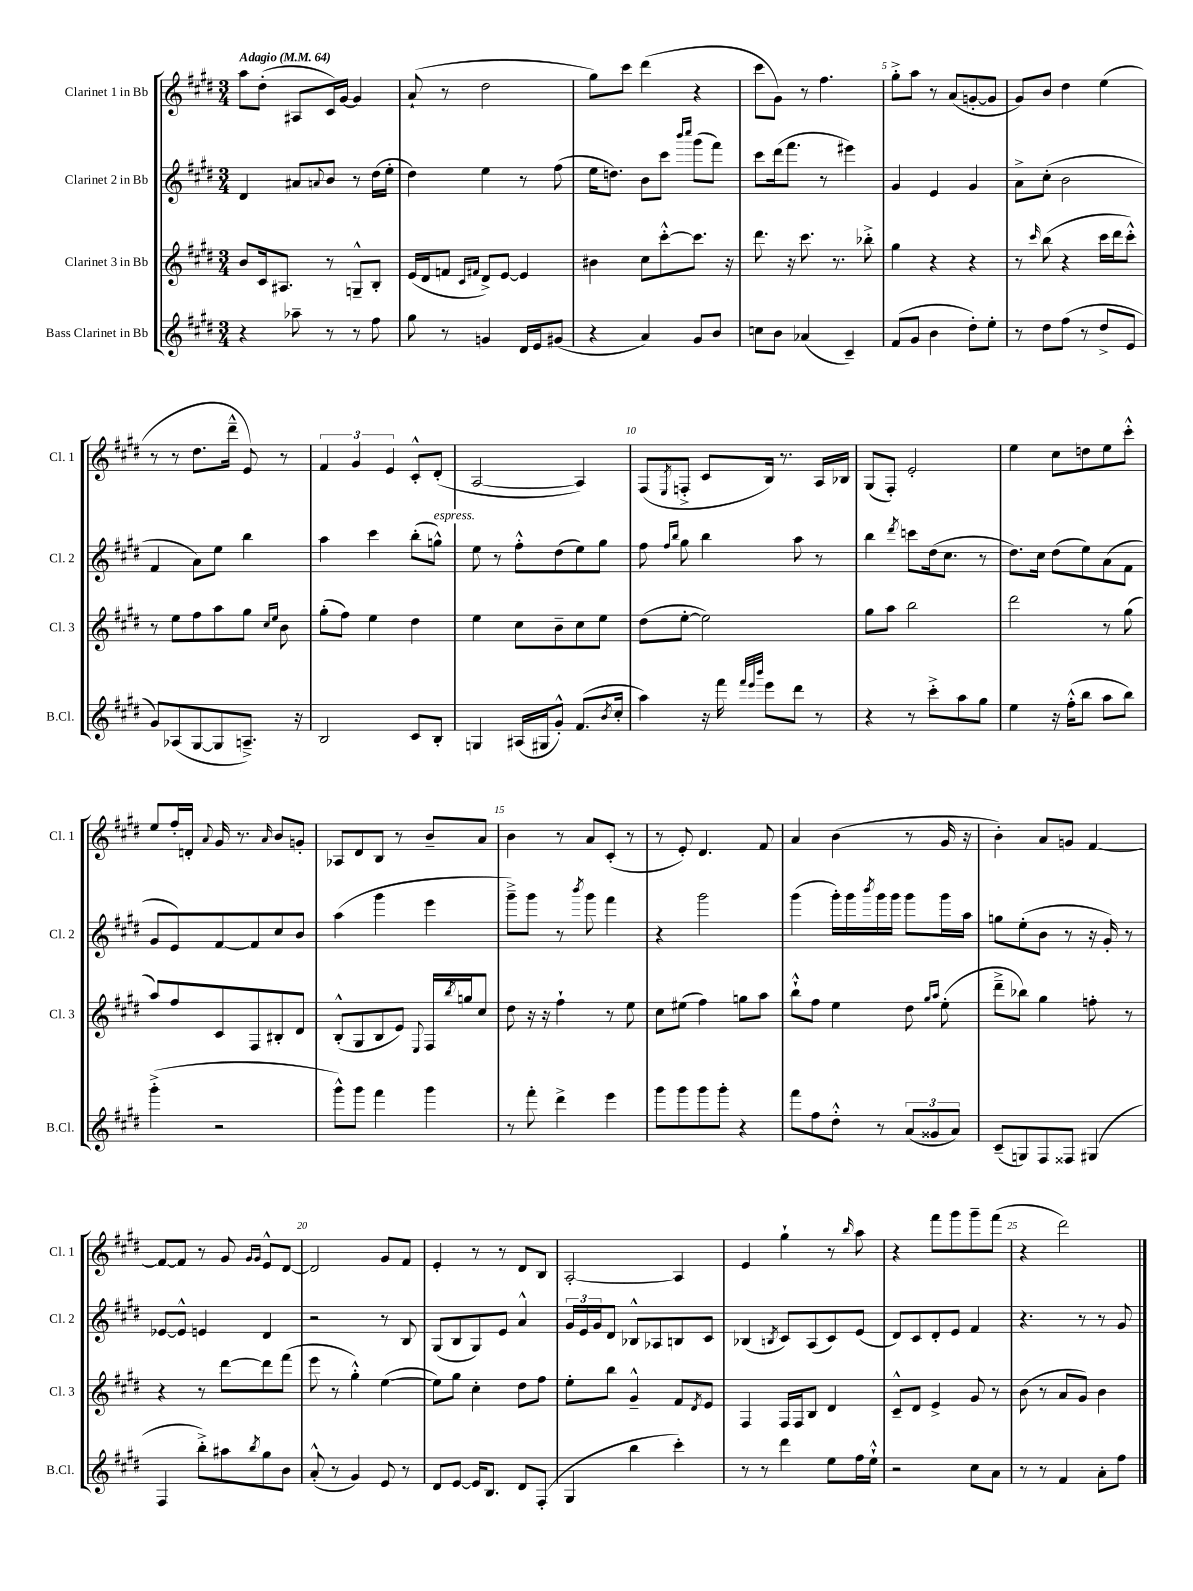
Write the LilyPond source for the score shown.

<<
\new StaffGroup <<
\new Staff = "s0" \with { instrumentName = "Clarinet 1 in Bb" shortInstrumentName = "Cl. 1" } {
    \clef treble \key e \major \numericTimeSignature \time 3/4 \tempo "Adagio" 4 = 64
    a''8 dis''8-.( ais8 cis'16) gis'16~ gis'4 |
    a'8-!( r8 dis''2 |
    gis''8) cis'''8 dis'''4( r4 |
    cis'''8 gis'8) r8 fis''4. |
    gis''8-.-> a''8 r8 a'8( g'8~-. g'8 |
    gis'8) b'8 dis''4 e''4( |
    r8 r8 dis''8. dis'''16---^ e'8) r8 |
    \tuplet 3/2 { fis'4 gis'4 e'4 } cis'8-.-^ dis'8-.( |
    a2~ a4) |
    fis8( \acciaccatura { e8 } f8-.-> cis'8 b16) r8. a16 bes16 |
    gis8( fis8-.) e'2-. |
    e''4 cis''8 d''8 e''8 cis'''8-.-^ |
    e''8 fis''16-. d'16-. \appoggiatura { a'8 } gis'16 r8. \grace { a'16 } b'8 g'8-. |
    aes8 dis'8 b8 r8 b'8-- a'8 |
    b'4 r8 a'8 cis'8-.( r8 |
    r8 e'8-.) dis'4. fis'8 |
    a'4 b'4( r8 gis'16 r16 |
    b'4-.) a'8 g'8 fis'4~ |
    fis'8~ fis'8 r8 gis'8 \grace { gis'16 gis'16 } e'8-^ dis'8~ |
    dis'2 gis'8 fis'8 |
    e'4-. r8 r8 dis'8 b8 |
    a2~-. a4 |
    e'4 gis''4-! r8 \grace { b''16 } a''8 |
    r4 fis'''8 gis'''8 gis'''8-- fis'''8( |
    r4 dis'''2) \bar "|." |
}
\new Staff = "s1" \with { instrumentName = "Clarinet 2 in Bb" shortInstrumentName = "Cl. 2" } {
    \clef treble \key e \major \numericTimeSignature \time 3/4
    dis'4 ais'8 \appoggiatura { a'8 } b'8 r8 dis''16( e''16-. |
    dis''4) e''4 r8 fis''8( |
    e''16 d''8.) b'8 cis'''8 \grace { b'''16 cis''''16 } gis'''8( fis'''8) |
    cis'''8 dis'''16( fis'''8. r8 eis'''4) |
    gis'4 e'4 gis'4 |
    a'8-> cis''8-.( b'2 |
    fis'4 a'8) e''8 b''4 |
    a''4 cis'''4 b''8-.( g''8-^^\markup { \italic "espress." }) |
    e''8 r8 fis''8-.-^ dis''8( e''8) gis''8 |
    fis''8 \grace { fis''16 b''16 } gis''8 b''4 a''8 r8 |
    b''4 \acciaccatura { dis'''8 } c'''8 dis''16( cis''8. r8 |
    dis''8.) cis''16 dis''8( e''8) a'8( fis'8 |
    gis'8 e'8) fis'8~ fis'8 cis''8 b'8 |
    a''4( gis'''4 e'''4 |
    gis'''8--->) gis'''8 r8 \acciaccatura { b'''8 } gis'''8 fis'''4 |
    r4 gis'''2 |
    gis'''4( gis'''16-.) gis'''16 \acciaccatura { b'''8 } gis'''16 gis'''16 gis'''8 gis'''16 a''16 |
    g''8 e''8-.( b'8 r8 r16 gis'16-.) r8 |
    ees'8~ ees'8-^ e'4 dis'4 |
    r2 r8 b8 |
    gis8( b8 gis8) e'8 a'4-^ |
    \tuplet 3/2 { gis'16 e'16 gis'16 } dis'8 bes8-^ aes8 b8 cis'8 |
    bes4( \acciaccatura { b8 } cis'8) a8( cis'8) e'8( |
    dis'8) cis'8 dis'8-. e'8 fis'4 |
    r4. r8 r8 gis'8 \bar "|." |
}
\new Staff = "s2" \with { instrumentName = "Clarinet 3 in Bb" shortInstrumentName = "Cl. 3" } {
    \clef treble \key e \major \numericTimeSignature \time 3/4
    b'8 cis'16 ais8. r8 g8---^ b8-. |
    e'16( dis'16 f'8 \grace { cis'16 fis'16 } dis'8->) e'8~ e'4 |
    bis'4 cis''8 cis'''8~-.-^ cis'''8. r16 |
    dis'''8. r16 cis'''8. r8. bes''8-.-> |
    gis''4 r4 r4 |
    r8 \grace { cis'''16 } b''8( r4 cis'''16 dis'''16 cis'''8-.-^) |
    r8 e''8 fis''8 a''8 gis''8 \grace { cis''16 e''16 } b'8 |
    gis''8-.( fis''8) e''4 dis''4 |
    e''4 cis''8 b'8-- cis''8 e''8 |
    dis''8( e''8~-. e''2) |
    gis''8 a''8 b''2 |
    dis'''2 r8 gis''8( |
    a''8) fis''8 cis'8 fis8 bis8-. dis'8 |
    b8-.-^( gis8 b8 e'8) \appoggiatura { e8 } fis16 \acciaccatura { b''8 } g''16 cis''8 |
    dis''8 r16 r16 fis''4-! r8 e''8 |
    cis''8 eis''8( fis''4) g''8 a''8 |
    b''8-!-^ fis''8 e''4 dis''8 \grace { gis''16 a''16 } e''8-.( |
    dis'''8---> bes''8) gis''4 f''8-. r8 |
    r4 r8 dis'''8~ dis'''8 fis'''8( |
    e'''8 r8 gis''4-.-^) e''4~( |
    e''8) gis''8 cis''4-. dis''8 fis''8 |
    e''8-. b''8 gis'4---^ fis'8 \acciaccatura { dis'8 } e'8 |
    fis4 fis16 fis16 b8 dis'4 |
    cis'8---^ dis'8 e'4-> gis'8 r8 |
    b'8( r8 a'8 gis'8) b'4 \bar "|." |
}
\new Staff = "s3" \with { instrumentName = "Bass Clarinet in Bb" shortInstrumentName = "B.Cl." } {
    \clef treble \key e \major \numericTimeSignature \time 3/4
    r4 aes''8-- r8 r8 fis''8 |
    gis''8 r8 g'4 dis'16 e'16 gis'8( |
    r4 a'4) gis'8 b'8 |
    c''8 b'8 aes'4( cis'4--) |
    fis'8( gis'8 b'4 dis''8-.) e''8-. |
    r8 dis''8 fis''8( r8 dis''8-> e'8 |
    gis'8) aes8( gis8~ gis8 a8.--->) r16 |
    b2 cis'8 b8-. |
    g4 ais16( gis16 gis'8-.-^) fis'8.( \acciaccatura { b'8 } cis''16-. |
    a''4) r16 fis'''16 \grace { fis'''32 e'''32 b'''32 } e'''8 dis'''8 r8 |
    r4 r8 cis'''8-.-> a''8 gis''8 |
    e''4 r16 fis''16-.-^( b''8 a''8 b''8) |
    gis'''4-.->( r2 |
    gis'''8-^) gis'''8 fis'''4 gis'''4 |
    r8 fis'''8-. dis'''4-> e'''4 |
    gis'''8 gis'''8 gis'''8 gis'''8-. r4 |
    fis'''8 fis''8 dis''8-.-^ r8 \tuplet 3/2 { a'8( gisis'8 a'8) } |
    cis'8--( g8) fis8 fisis8 gis4( |
    fis4 b''8-.->) ais''8 \acciaccatura { b''8 } gis''8 b'8 |
    a'8-.-^( r8 gis'4) e'8 r8 |
    dis'8 e'8~ e'16 b8. dis'8 fis8-.( |
    gis4 b''4 cis'''4-.) |
    r8 r8 dis'''4 e''8 fis''16 e''16-!-^ |
    r2 cis''8 a'8 |
    r8 r8 fis'4 a'8-. fis''8 \bar "|." |
}
>>
>>
\layout { \context { \Score \override BarNumber.break-visibility = ##(#f #t #t) barNumberVisibility = #(every-nth-bar-number-visible 5) } }
